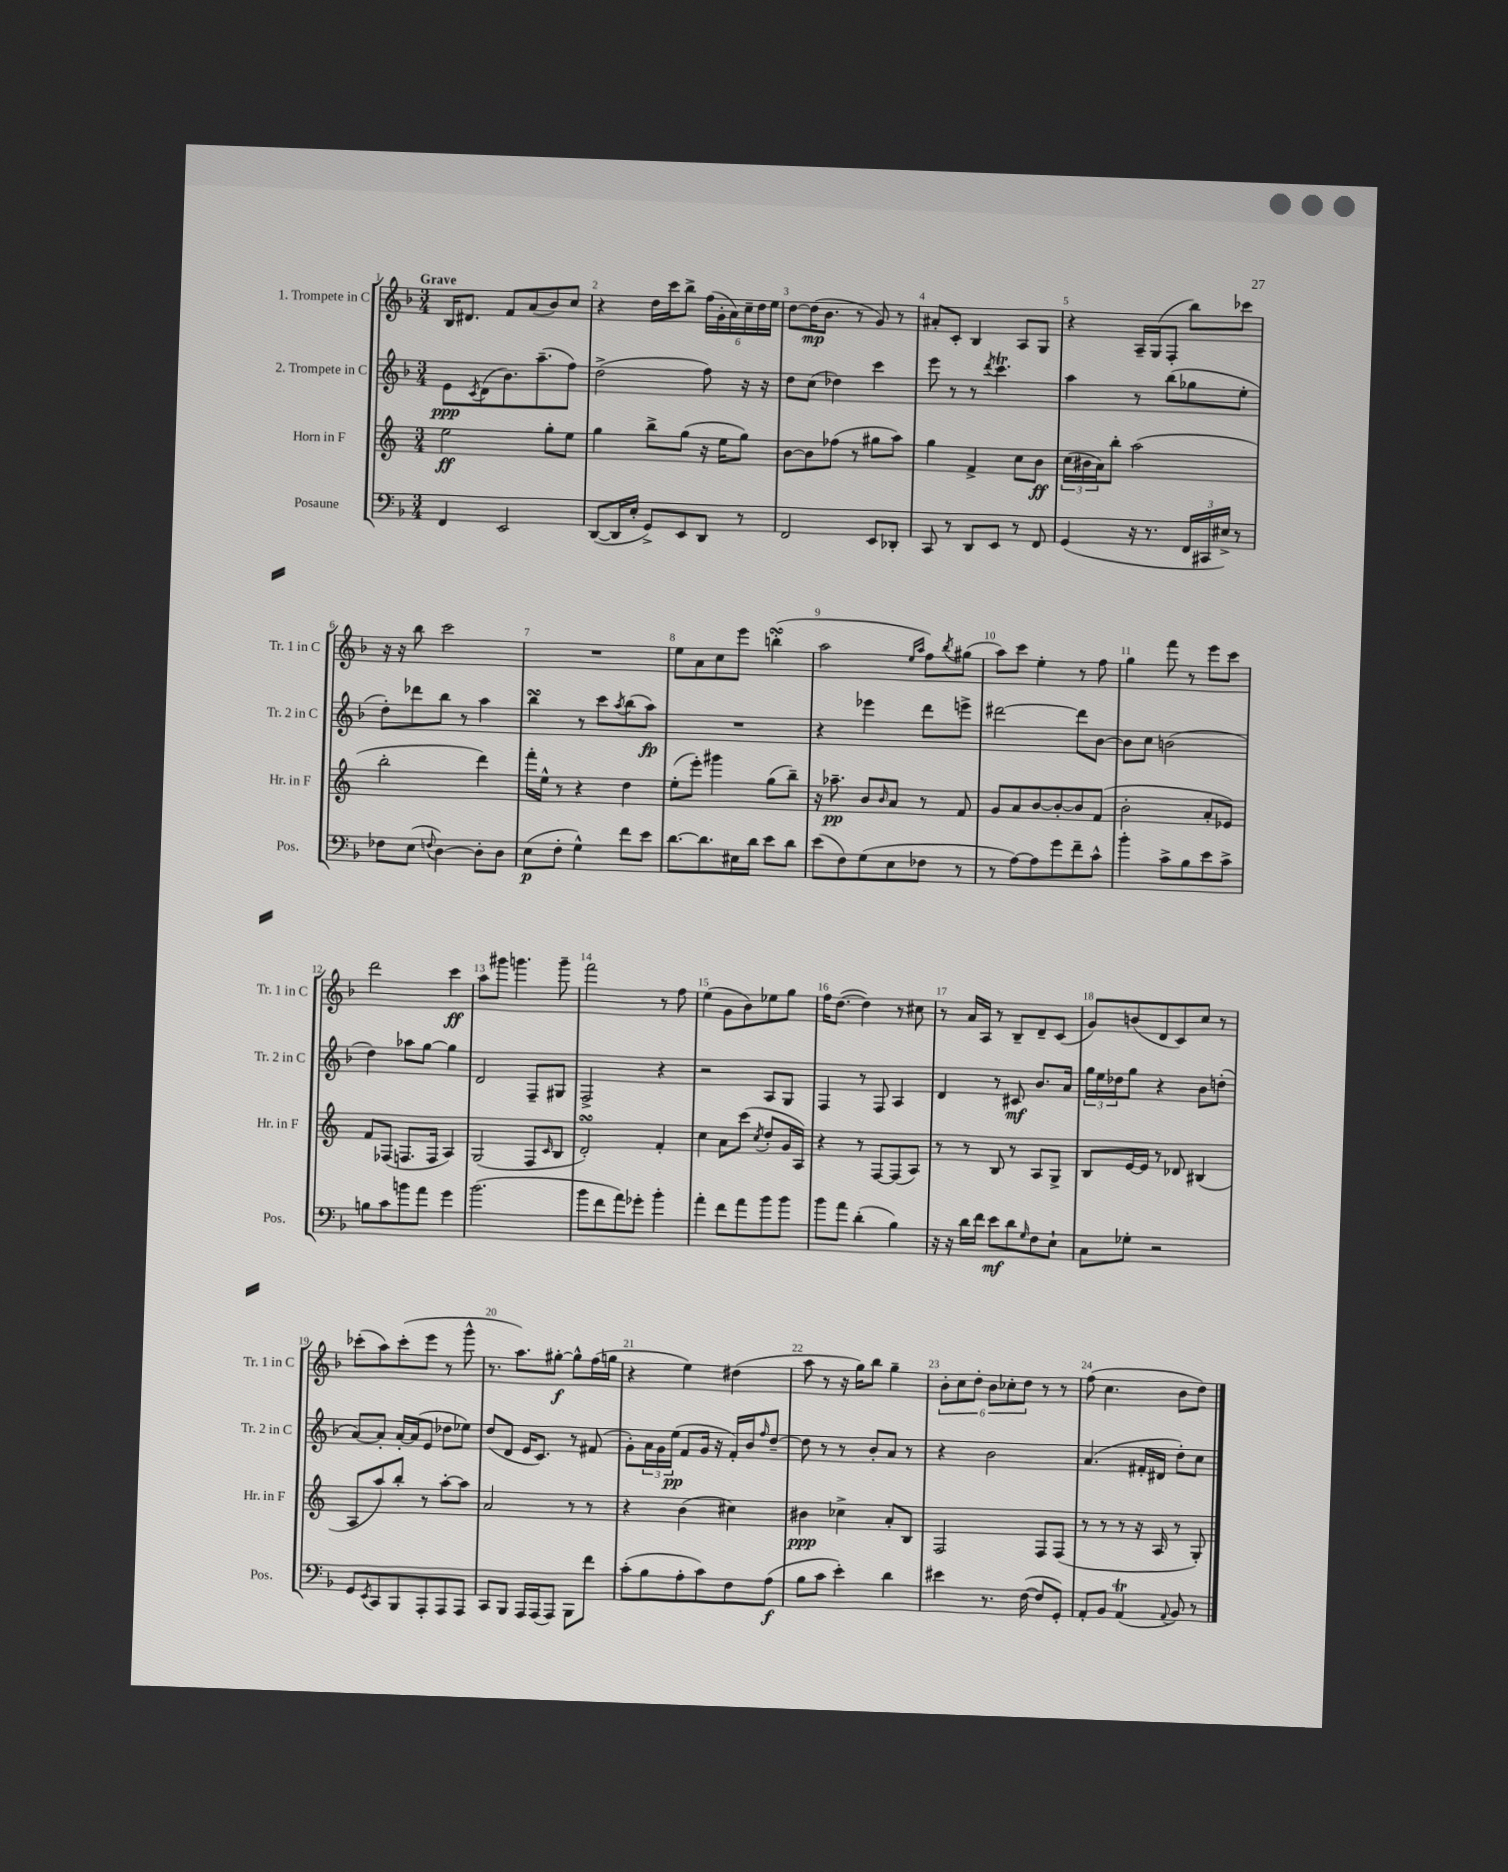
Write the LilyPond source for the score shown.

<<
\new StaffGroup <<
\new Staff = "s0" \with { instrumentName = "1. Trompete in C" shortInstrumentName = "Tr. 1 in C" } {
    \clef treble \key f \major \numericTimeSignature \time 3/4 \tempo "Grave"
    bes16 dis'8. f'8 a'8( bes'8) c''8 |
    r4 d''16 c'''16 bes''8-> \tuplet 6/4 { f''16( g'16-. a'16) c''16-- d''16 e''16 } |
    d''8~ d''16\mp( bes'8. r8 g'8) r8 |
    ais'8-. c'8-. bes4 a8 g8 |
    r4 a16-- g16( f8-. bes''8) ces'''8 |
    r16 r16 bes''8 c'''2 |
    R2. |
    e''8 a'8 c''8 e'''8 b''4-.\turn( |
    a''2 \grace { e''16 a''16 } f''8) \acciaccatura { bes''8 } gis''8( |
    a''8) c'''8 e''4-. r8 f''8 |
    g''4 f'''8 r8 e'''8 c'''8 |
    d'''2 c'''4\ff |
    a''8 gis'''8 g'''4. g'''8-- |
    f'''2 r8 f''8 |
    e''4( g'8 bes'8) ees''8 g''8 |
    f''16 d''8.~( d''4) r8 cis''8 |
    r8 a'16 a16 r8 bes8-- d'8-- c'8( |
    g'8) b'8( d'8 c'8) c''8 r8 |
    ces'''8-.( a''8) ces'''8-.( e'''8 r8 g'''8-^ |
    r8. a''8.) gis''8~-.\f gis''8-^ f''16( g''16 |
    r4 e''4) dis''4( |
    a''8 r8 r16 g''16) bes''8 g''4-- |
    \tuplet 6/4 { bes'8-. c''8 d''8-. bes'8 ces''8-. d''8 } r8 r8 |
    f''8( c''4. bes'8 d''8) \bar "|." |
}
\new Staff = "s1" \with { instrumentName = "2. Trompete in C" shortInstrumentName = "Tr. 2 in C" } {
    \clef treble \key f \major \numericTimeSignature \time 3/4
    e'8\ppp \acciaccatura { c'8 } d'8( bes'8.) a''8.--( f''8) |
    d''2->( f''8) r16 r16 |
    d''8 c''8( des''4) c'''4 |
    e'''8 r8 r8 \acciaccatura { d'''8 } c'''4.\trill |
    a''4 r8 bes''8( ges''8 e''8-. |
    d''8-.) des'''8 bes''8 r8 a''4 |
    bes''4\turn r8 c'''8 \acciaccatura { a''8 } bes''8( a''8\fp) |
    R2. |
    r4 ees'''4 d'''8 e'''8-> |
    dis'''2~ dis'''8 bes'8~ |
    bes'8 c''8 b'2( |
    d''4) aes''8 g''8~ g''4 |
    d'2 f8-- gis8 |
    f2-> r4 |
    r2 a8 g8 |
    f4 r8 f8 a4 |
    d'4 r8 cis'8\mf bes'8. a'16 |
    \tuplet 3/2 { g''16 e''16 des''16 } g''8 r4 bes'8 d''8-.( |
    a'8~) a'8-. a'16~-. a'16( e'8 des''8 ees''8) |
    d''8( d'8 e'16 c'8.) r8 fis'8( |
    g'8-.) \tuplet 3/2 { a'16 g'16 e''16\pp( } f'8 g'16 r16 f'16-.) bes'16 \grace { f''16 } d''8~-- |
    d''8 r8 r8 bes'8-. a'8 r8 |
    r4 bes'2 |
    a'4.( fis'16-. dis'16 d''8-.) c''8 \bar "|." |
}
\new Staff = "s2" \with { instrumentName = "Horn in F" shortInstrumentName = "Hr. in F" } {
    \clef treble \key c \major \numericTimeSignature \time 3/4
    e''2\ff g''8-. e''8 |
    g''4 b''8-> g''8( r16 e''16 g''8) |
    b'8~ b'8 fes''8( r8 gis''8 a''8) |
    g''4 f'4-> c''8 b'8\ff |
    \tuplet 3/2 { c''16( bis'16 a'16) } b''8-. a''2( |
    b''2-. d'''4) |
    f'''16-. e''16-^ r8 r4 d''4 |
    e''8-.( e'''8-.) gis'''4 g''8( b''8--) |
    r16 aes''8.--\pp b'8 \grace { b'16 } a'8 r8 f'8 |
    g'8 a'8 b'8~ b'8~-. b'8 f'8( |
    b'2-. a'8-. ees'8) |
    f'8 fes8( f8. f16 a4) |
    g2( f8 \grace { c'16 } b8 |
    d'2-.\turn) f'4-. |
    c''4 a'8 c'''8( \acciaccatura { c''8 } d''8-. g'16 a16) |
    r4 r8 f8~ f8( a8) |
    r8 r8 b8 r8 a8 g8-> |
    b8 e'16~ e'16 r8 des'8 bis4( |
    a8 a''8) b''8-. r8 a''8~-. a''8 |
    a'2 r8 r8 |
    r4 b'4( cis''4) |
    bis'4\ppp ces''4-> a'8-. b8 |
    f2 f8 f8( |
    r8 r8 r8 r16 a16 r8 g8-.) \bar "|." |
}
\new Staff = "s3" \with { instrumentName = "Posaune" shortInstrumentName = "Pos." } {
    \clef bass \key f \major \numericTimeSignature \time 3/4
    f,4 e,2 |
    d,8~( d,16 e16-. g,8->) e,8 d,8 r8 |
    f,2 e,8 des,8-. |
    c,8 r8 d,8 e,8 r8 f,8 |
    g,4( r16 r8. \tuplet 3/2 { f,16 cis,16 eis16->) } r8 |
    fes8 e8( \appoggiatura { f8 } d4~) d8-. d8 |
    e8\p( f8-. g4-^) f'8 e'8 |
    d'8.~ d'8. eis16 d'16 e'8 d'8 |
    e'8( f8) g8( e8 fes8 r8 |
    r8 a8~) a8 g'8 f'8-- c'8-^ |
    bes'4-. c'8-> bes8 e'8 c'8-> |
    b8 c'8 b'8 a'8 g'4 |
    bes'2.( |
    bes'8 f'8 a'8) ges'8-. bes'4-. |
    a'4-. f'8 a'8 bes'8 bes'8 |
    bes'8 a'8 d'4-.( bes4) |
    r16 r16 d'16 f'16 e'8\mf d'8 \grace { g16 } f8 e8-! |
    c8 ges8-. r2 |
    g,8 \acciaccatura { e,8 } c,8 bes,,8 a,,8-. a,,8 a,,8 |
    c,8 bes,,8 a,,16 a,,16( a,,8) bes,,8 f'8 |
    c'8-.( bes8 a8-. c'8) f8 a8\f( |
    bes8 c'8 e'4-.) d'4 |
    eis'4 r8. f16~( f8 g,8-.) |
    a,8-. bes,8 a,4\trill( \appoggiatura { a,8 } bes,8) r8 \bar "|." |
}
>>
>>
\layout { \context { \Score \override BarNumber.break-visibility = ##(#f #t #t) barNumberVisibility = #all-bar-numbers-visible } }
